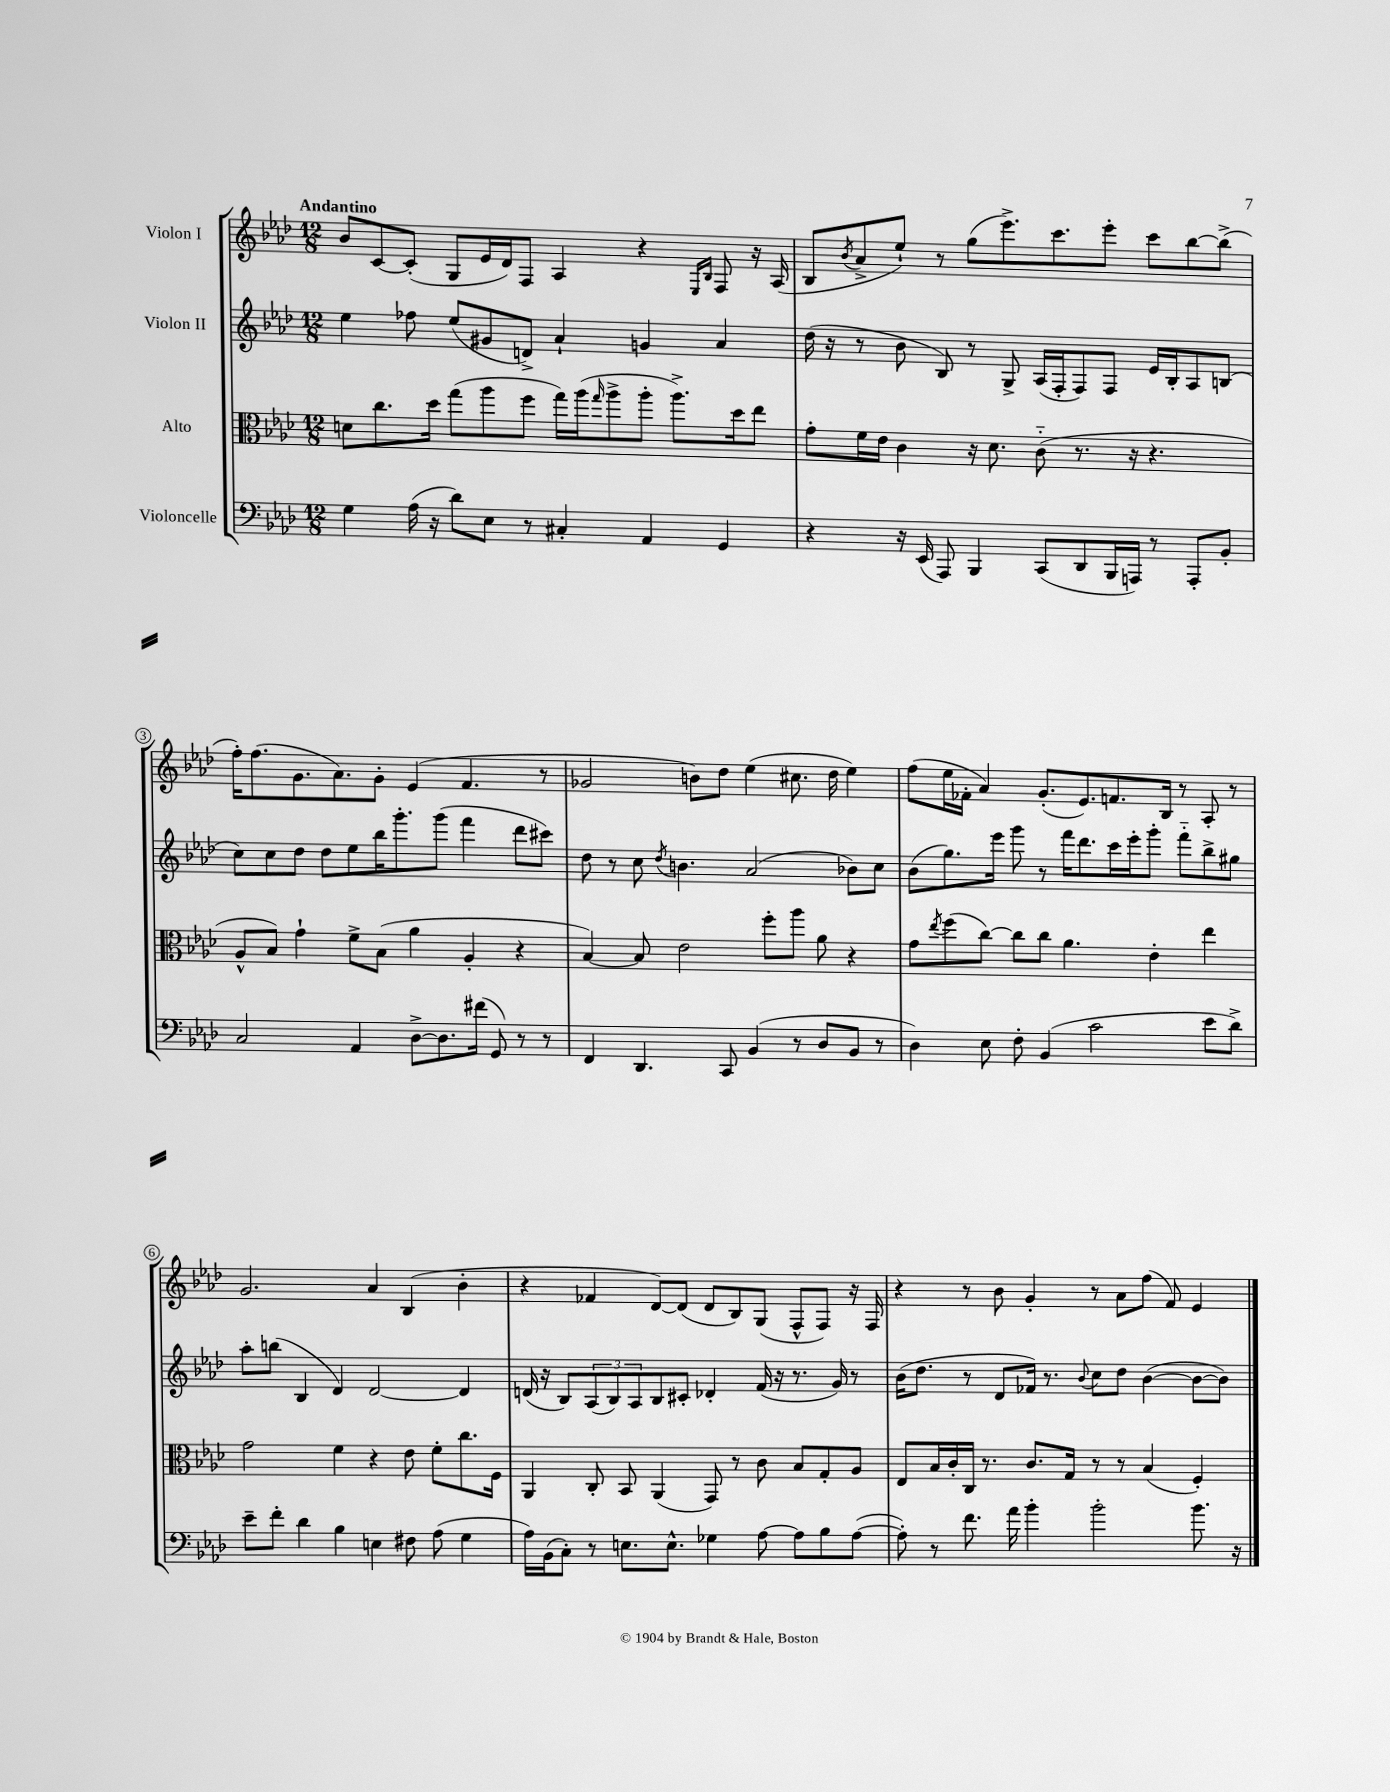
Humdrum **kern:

**kern	**kern	**kern	**kern
*staff4	*staff3	*staff2	*staff1
*clefF4	*clefC3	*clefG2	*clefG2
*k[b-e-a-d-]	*k[b-e-a-d-]	*k[b-e-a-d-]	*k[b-e-a-d-]
*M12/8	*M12/8	*M12/8	*M12/8
4G	8d	4ee-	8b-
.	8.cc	.	[8c
(16A-	.	8ff-	(8c']
16r	16dd-	.	.
8d-)	(8gg	(8ee-	8G
8E-	8aa-	8g#	16e-
.	.	.	16d-)
8r	8ff	8d^)	8F
4C#'	16gg)	4a-`	4A-
.	(16aa-	.	.
.	16qqgg	.	.
.	8aa-^	.	.
4AA-	8aa-'	4g	4r
.	8.aa-^)	.	.
.	.	.	16qqE-
.	.	.	16qqB-
4GG	.	4a-	8F
.	16dd-	.	.
.	8ee-	.	16r
.	.	.	(16A-
=	=	=	=
4r	8g'	(16dd-	8B-
.	.	16r	.
.	.	.	8qb-
.	16f	8r	8a-^
.	16e-	.	.
16r	4c	8b-	8ee-`)
(16EE-	.	.	.
8AAA-)	.	8B-)	8r
4BBB-	16r	8r	(8gg
.	8.d-	.	.
.	.	8G^	8.eee-^)
(8CC	(8c'~	(16A-	.
.	.	16F'	8.ccc
8DD-	8.r	8F)	.
16BBB-	.	8F	8eee-'
16AAA)	16r	.	.
8r	4.r	16e-	8ccc
.	.	16B-'	.
8AAA'	.	8A-	[8bb-
8BB-'	.	(8B	(8bb-^]
=	=	=	=
2C	8A-^^	8cc)	16ff')
.	.	.	(8.ff
.	8B-)	8cc	.
.	4g`	8dd-	8.g
.	.	8dd-	.
.	.	.	8.a-)
4AA-	8f^	8ee-	.
.	(8B-	16bb-	8g'
.	.	8.ggg'	.
[8D-^	4a-	.	(4e-
8.D-]	.	(8ggg	.
.	4A-'	4fff	4.f
(16f#	.	.	.
8GG)	.	.	.
8r	4r	8ddd-	.
8r	.	8ccc#)	8r
=	=	=	=
4FF	[4B-)	8dd-	2g-
.	.	8r	.
4.DD-	8B-]	8cc	.
.	.	8qdd-	.
.	2e-	4.b	.
.	.	.	8b)
8CC	.	.	8dd-
(4BB-	.	(2a-	(4ee-
.	8ff'	.	.
8r	8aa-	.	8.cc#
8D-	8a-	.	.
.	.	.	16dd-
8BB-	4r	8b-)	4ee-)
8r	.	8cc	.
=	=	=	=
4D-)	8g	(8b-	(8ff
.	8qee-	.	.
.	(8ff	8.gg)	16ee-
.	.	.	16f-'
8E-	[8cc)	.	4a-)
.	.	16eee-	.
8F'	8cc]	8ggg	.
(4BB-	8cc	8r	(8.g'
.	4.a-	16fff	.
.	.	8.ddd-	8.e-)
2c	.	.	.
.	.	16ccc	8.f
.	.	16eee-'	.
.	4e-'	8ggg'	.
.	.	.	16B-
.	.	8fff'~	8r
8e-	4ee-	8bb-^	8A-'
8d-^)	.	8gg#	8r
=	=	=	=
8e-~	2g	8aa-'	2.g
8f'	.	(8bb	.
4d-	.	4B-	.
4B-	4f	4d-)	.
4E	4r	[2d-	4a-
8F#	8e-	.	(4B-
(8A-	8f'	.	.
4G	8.cc	4d-]	4b-'
.	16F	.	.
=	=	=	=
16A-)	4AA-	(16d	4r
(16BB-	.	16r	.
8C')	.	8B-)	.
8r	8C'	(12A-	4f-
.	.	12B-)	.
8.E	8BB-	.	.
.	.	12A-	.
.	(4AA-	8B-	[8d-)
8.E^^	.	.	.
.	.	8c#'	(8d-]
4G-	8GG)	4d-'	8d-
.	8r	.	8B-)
[8A-	8c	(16f	(8G
.	.	16r	.
8A-]	8B-	8.r	8F^^
8B-	8G'	.	8F)
.	.	16g)	.
([8A-	8A-	8r	16r
.	.	.	16F
=	=	=	=
8A-'])	8E-	(16b-	4r
.	.	8.dd-	.
8r	16B-	.	.
.	16c'	.	.
8.f	16C	8r	8r
.	8.r	.	.
.	.	8d-	8b-
16a-	.	.	.
4b-'	8.c	16f-)	4g'
.	.	8.r	.
.	16G	.	.
.	.	8qqb-	.
2b-'	8r	8cc	8r
.	8r	8dd-	8a-
.	(4B-	([4b-	(8ff
.	.	.	8f)
8.b-	4F')	8b-_	4e-
.	.	8b-])	.
16r	.	.	.
==	==	==	==
*-	*-	*-	*-
